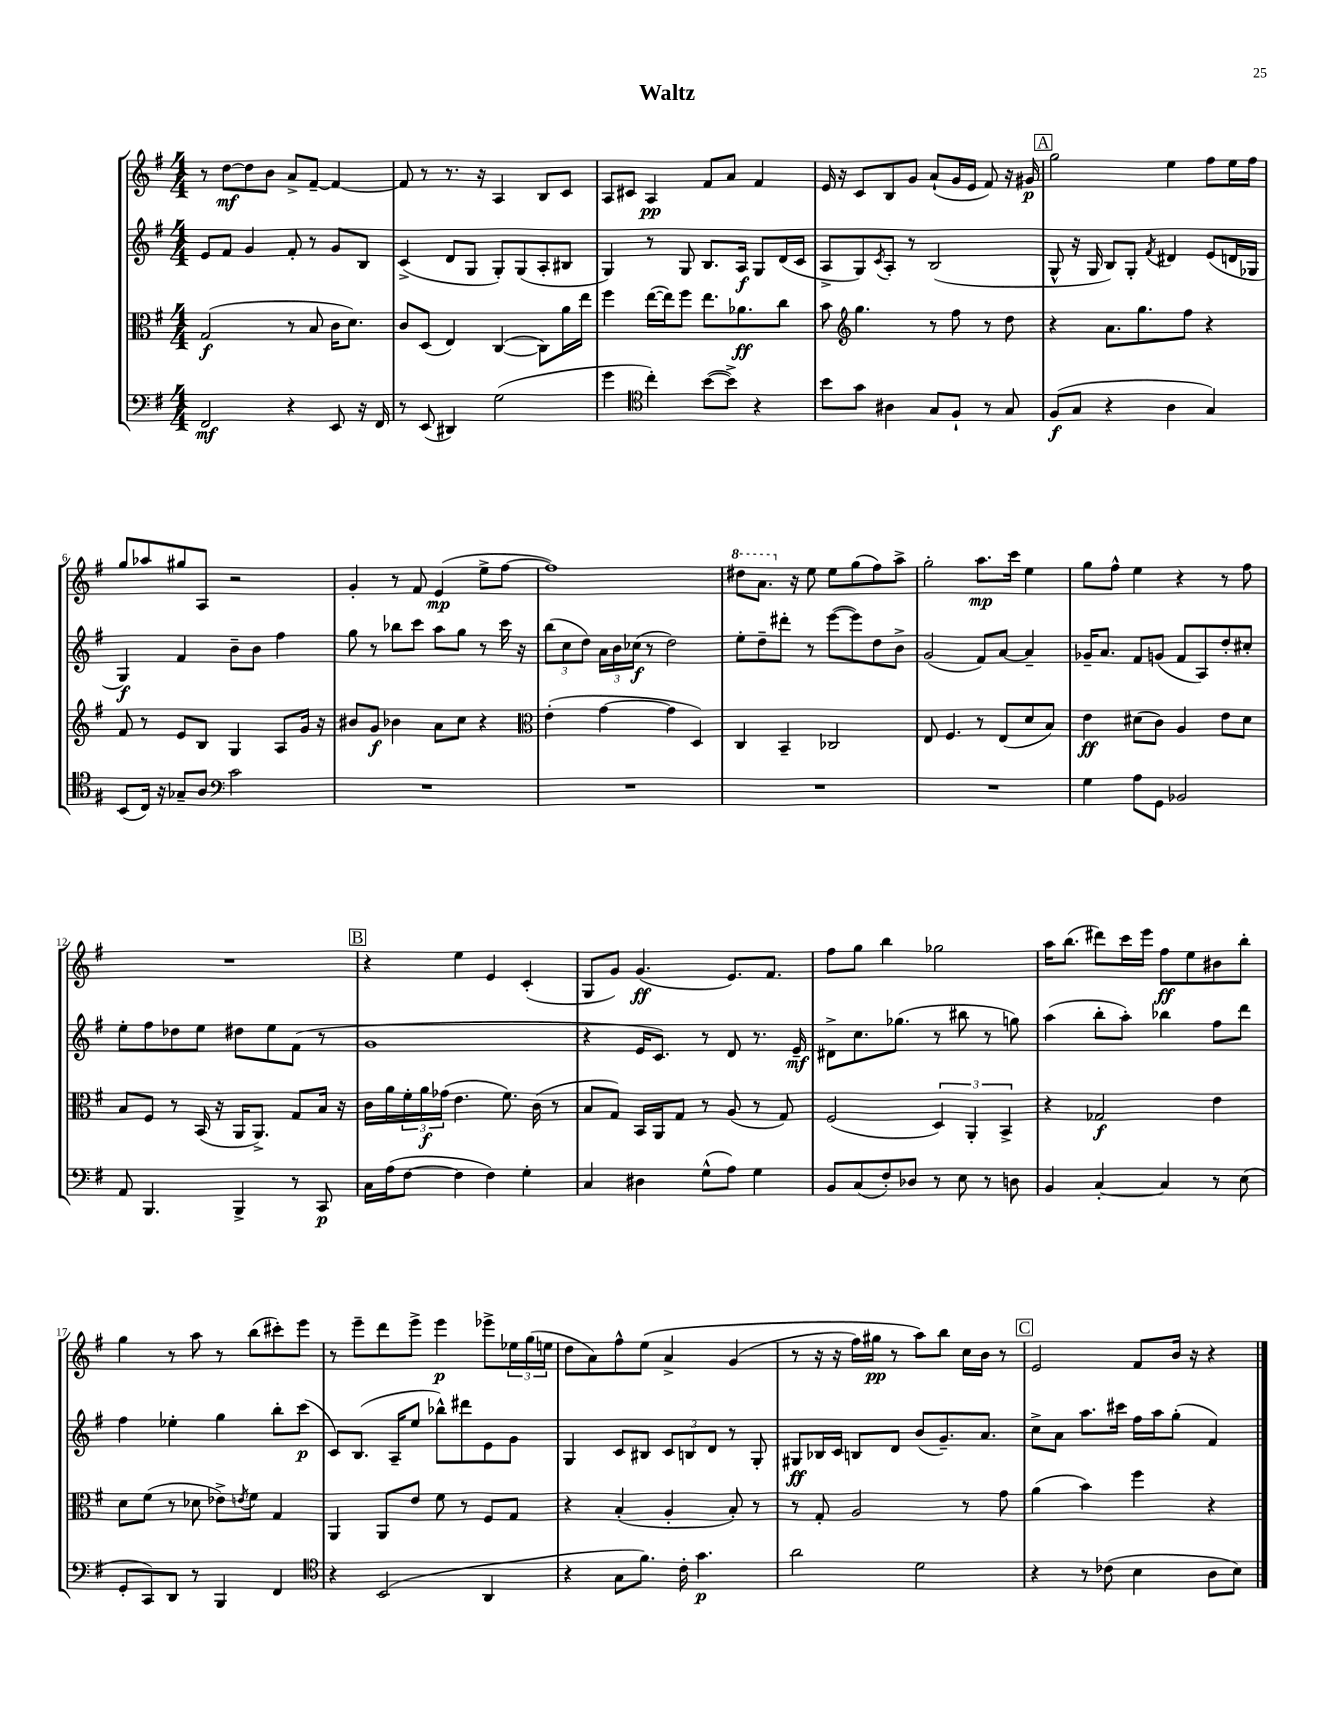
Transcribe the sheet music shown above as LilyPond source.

\header { title = "Waltz" }
<<
\new StaffGroup <<
\new Staff = "s0" {
    \clef treble \key g \major \numericTimeSignature \time 4/4
    r8 d''8~\mf d''8 b'8 a'8-> fis'8~-- fis'4~ |
    fis'8 r8 r8. r16 a4 b8 c'8 |
    a8 cis'8 a4\pp fis'8 a'8 fis'4 |
    e'16 r16 c'8 b8 g'8 a'8-!( g'16 e'16 fis'8) r16 gis'16\p |
    \mark \markup { \box "A" } g''2 e''4 fis''8 e''16 fis''16 |
    g''8 aes''8 gis''8 a8 r2 |
    g'4-. r8 fis'8 e'4\mp( e''8-> fis''8~ |
    fis''1) |
    \ottava #1 dis'''8 a''8. \ottava #0 r16 e''8 e''8 g''8( fis''8) a''8-> |
    g''2-. a''8.\mp c'''16 e''4 |
    g''8 fis''8-^ e''4 r4 r8 fis''8 |
    R1 |
    \mark \markup { \box "B" } r4 e''4 e'4 c'4-.( |
    g8 g'8) g'4.\ff( e'8.) fis'8. |
    fis''8 g''8 b''4 ges''2 |
    a''16 b''8.( dis'''8) c'''16 e'''16 fis''8\ff e''8 bis'8 b''8-. |
    g''4 r8 a''8 r8 b''8( cis'''8-.) e'''8 |
    r8 e'''8-- d'''8 e'''8-> e'''4\p ees'''8-> \tuplet 3/2 { ees''16 g''16( e''16 } |
    d''8 a'8) fis''8-^ e''8\( a'4-> g'4( |
    r8 r16 r16 fis''16) gis''16\pp r8 a''8\) b''8 c''16 b'16 r8 |
    \mark \markup { \box "C" } e'2 fis'8 b'16 r16 r4 \bar "|." |
}
\new Staff = "s1" {
    \clef treble \key g \major \numericTimeSignature \time 4/4
    e'8 fis'8 g'4 fis'8-. r8 g'8 b8 |
    c'4->( d'8 g8 g8-.) g8( a8-. bis8 |
    g4) r8 g8 b8. a16\f g8 d'16( c'16 |
    a8-> g8) \acciaccatura { c'8 } a8-. r8 b2( |
    \mark \markup { \box "A" } g8-^ r16 g16 b8) g8-. \acciaccatura { fis'8 } dis'4 e'8( d'16 ges16 |
    g4\f) fis'4 b'8-- b'8 fis''4 |
    g''8 r8 bes''8 c'''8 a''8 g''8 r8 c'''16 r16 |
    \tuplet 3/2 { b''8( c''8 d''8) } \tuplet 3/2 { a'16 b'16 ces''16\f( } r8 d''2) |
    e''8-. d''8-- dis'''8-. r8 e'''8~( e'''8) d''8 b'8-> |
    g'2( fis'8) a'8~ a'4-- |
    ges'16-- a'8. fis'8 g'8( fis'8 a8) d''8-. cis''8-. |
    e''8-. fis''8 des''8 e''8 dis''8 e''8 fis'8( r8 |
    \mark \markup { \box "B" } g'1 |
    r4 e'16 c'8.) r8 d'8 r8. e'16--\mf |
    dis'8-> c''8. ges''8.( r8 bis''8 r8 g''8) |
    a''4( b''8-. a''8-.) bes''4 fis''8 d'''8 |
    fis''4 ees''4-. g''4 b''8-. c'''8\p( |
    c'8) b8.( a16-- e''8 bes''8-^) dis'''8 e'8 g'8 |
    g4 c'8 bis8 \tuplet 3/2 { c'8 b8 d'8 } r8 g8-. |
    gis8\ff bes16 c'16 b8 d'8 b'8( g'8.--) a'8. |
    \mark \markup { \box "C" } c''8-> a'8 a''8. cis'''16 fis''16 a''16 g''8-.( fis'4) \bar "|." |
}
\new Staff = "s2" {
    \clef alto \key g \major \numericTimeSignature \time 4/4
    g2\f( r8 b8 c'16 d'8.) |
    c'8 d8( e4) c4~( c8) a'16 e''16 |
    fis''4 e''16~( e''16) fis''8 e''8. aes'8.\ff c''8 |
    b'8 \clef treble g''4. r8 fis''8 r8 d''8 |
    \mark \markup { \box "A" } r4 a'8. g''8. fis''8 r4 |
    fis'8 r8 e'8 b8 g4 a8 g'16 r16 |
    bis'8 g'8\f bes'4 a'8 c''8 r4 |
    \clef alto e'4-.( g'4~ g'4 d4) |
    c4 b,4-- ces2 |
    e8 fis4. r8 e8( d'8 b8) |
    e'4\ff dis'8( c'8) a4 e'8 dis'8 |
    b8 fis8 r8 b,16( r16 a,16 a,8.->) g8 b16 r16 |
    \mark \markup { \box "B" } c'16 a'16 \tuplet 3/2 { fis'16-. a'16\f ges'16( } e'4. fis'8.) c'16( r8 |
    b8 g8) b,16 a,16 g8 r8 a8( r8 g8) |
    fis2( \tuplet 3/2 { d4) a,4-. b,4-> } |
    r4 ges2\f e'4 |
    d'8 fis'8( r8 des'8 ees'8->) \acciaccatura { e'8 } fis'8 g4 |
    a,4 a,8 e'8 fis'8 r8 fis8 g8 |
    r4 b4-.( a4-. b8-.) r8 |
    r8 g8-. a2 r8 g'8 |
    \mark \markup { \box "C" } a'4( b'4) fis''4 r4 \bar "|." |
}
\new Staff = "s3" {
    \clef bass \key g \major \numericTimeSignature \time 4/4
    fis,2\mf r4 e,8 r16 fis,16 |
    r8 e,8( dis,4) g2( |
    g'4 \clef tenor c''4-.) b'8~( b'8->) r4 |
    b'8 g'8 ais4 g8 fis8-! r8 g8 |
    \mark \markup { \box "A" } fis8\f( g8 r4 a4 g4) |
    b,8( c16) r16 ges8-- a8 \clef bass c'2 |
    R1 |
    R1 |
    R1 |
    R1 |
    g4 a8 g,8 bes,2 |
    a,8 b,,4. b,,4-> r8 c,8\p |
    \mark \markup { \box "B" } c16 a16( fis8~ fis4 fis4) g4-. |
    c4 dis4 g8-^( a8) g4 |
    b,8 c8( fis8-.) des8 r8 e8 r8 d8 |
    b,4 c4~-. c4 r8 e8( |
    g,8-. c,8) d,8 r8 b,,4 fis,4 |
    \clef tenor r4 b,2( a,4 |
    r4 g8 fis'8.) c'16-. g'4.\p |
    a'2 d'2 |
    \mark \markup { \box "C" } r4 r8 ces'8( b4 a8 b8) \bar "|." |
}
>>
>>
